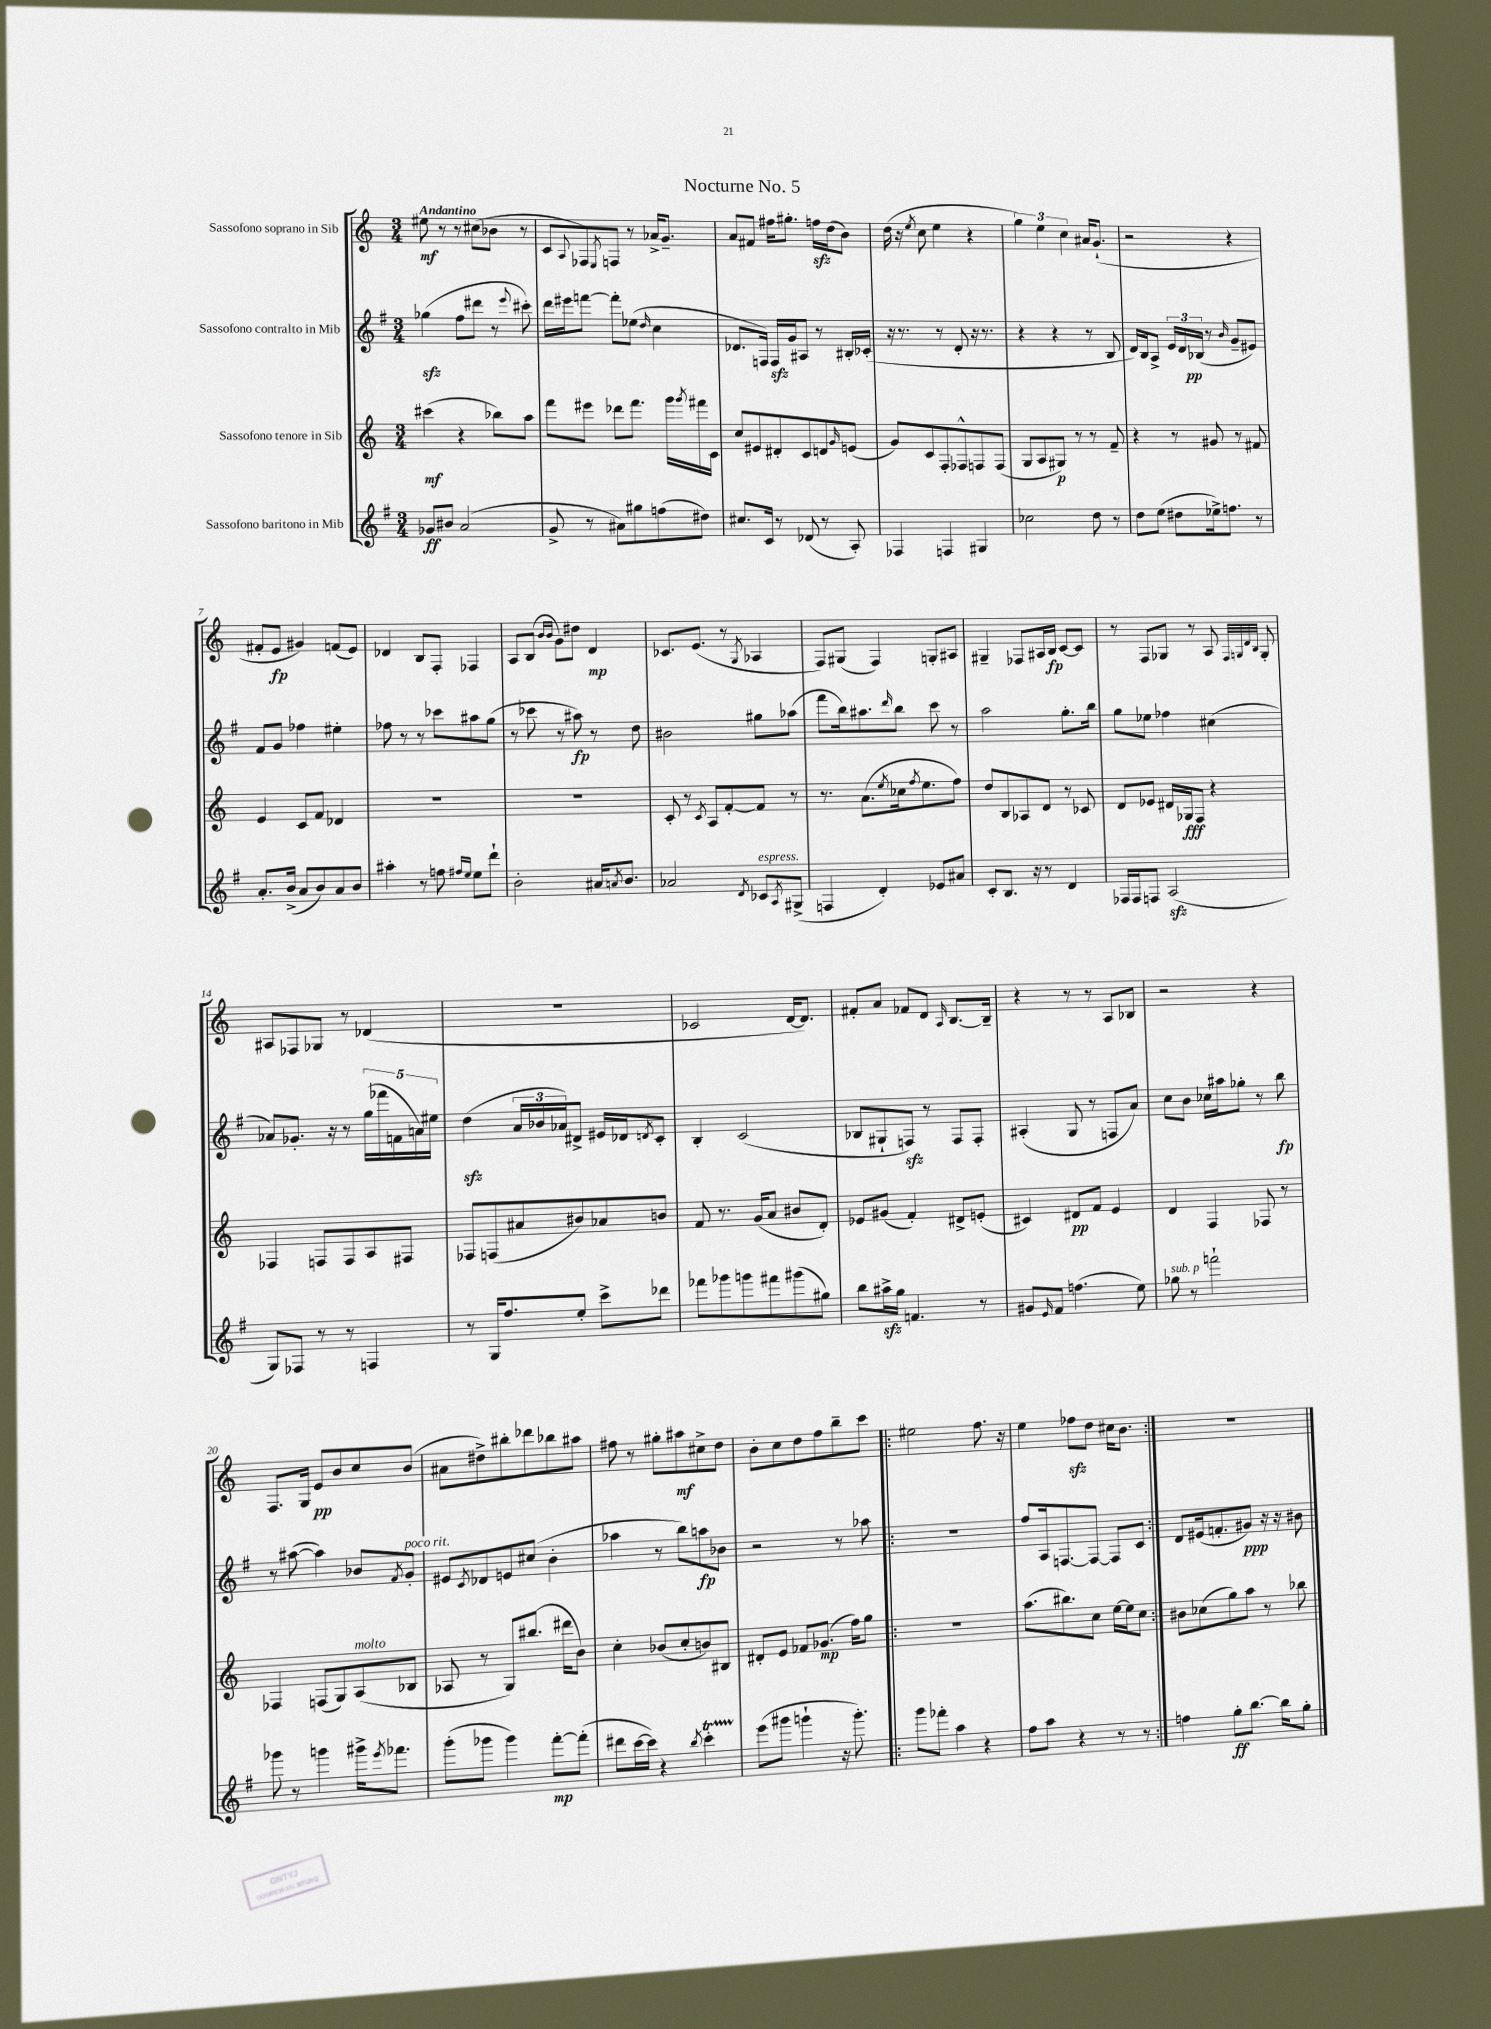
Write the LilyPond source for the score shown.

\header { title = "Nocturne No. 5" }
<<
\new StaffGroup <<
\new Staff = "s0" \with { instrumentName = "Sassofono soprano in Sib" } {
    \clef treble \key c \major \numericTimeSignature \time 3/4 \tempo "Andantino"
    eis''8\mf r8 r8 cis''8( bes'8 r8 |
    c'8 \appoggiatura { a8 } fes8) \acciaccatura { e8 } f8 r8 aes'16-> g'8.-- |
    a'8 fis'8 fis''16 gis''8.-. f''16\sfz d''16( b'8) |
    d''16( r16 \acciaccatura { e''8 } c''8 e''4 r4 |
    \tuplet 3/2 { g''4) e''4 c''4 } ais'16 g'8.-!( |
    r2 r4 |
    fis'8-. e'8\fp gis'4) f'8( e'8) |
    des'4 b8 f8-. fes4 |
    a8 b8( \grace { b'16 b'16 } g'8) dis''8 d'4\mp |
    ces'8. e'8.( r8 \acciaccatura { g8 } aes4 |
    f8) gis8( f4) g8-. ais8 |
    gis4-- fes8 ais16 b16\fp c'8~ c'8 |
    r8 f8 ges8 r8 a8 \grace { f32 g32 d'32 b32 } g8-. |
    ais8 fes8 ges8 r8 des'4( |
    R2. |
    ces'2 d'16~ d'8.) |
    fis'8-. a'8 fes'8 d'8 \grace { a16 } b8.~ b16-- |
    r4 r8 r8 a8 bes8 |
    r2 r4 |
    f8. g16 e'8\pp b'8 c''8 b'8( |
    ais'8 dis''8->) bis''8-. des'''8 bes''8 ais''8 |
    fis''8 r8 gis''8-. ais''8\mf cis''8-> d''8 |
    b'8-. c''8 d''8 f''8 b''8-- c'''8 |
    \repeat volta 2 { eis''2 f''8. r16 |
    e''4 fes''8\sfz d''8 cis''16 b'8. | }
    R2. \bar "|." |
}
\new Staff = "s1" \with { instrumentName = "Sassofono contralto in Mib" } {
    \clef treble \key g \major \numericTimeSignature \time 3/4
    ges''4\sfz( fis''8 dis'''8 r8 \appoggiatura { e'''8 } cis'''8-.) |
    d'''16 eis'''16 f'''8~ f'''8-. ees''8( \grace { d''16 } c''4 |
    des'8. f16) f16\sfz g'16 ais8 r8 bis16-. ces'16-.( |
    r16 r8. r8 d'8-. r16 r8. |
    r4 r4 r8 b8 |
    d'16) b16 a8-> \tuplet 3/2 { e'16 d'16 bes16\pp( } r8 \grace { b'16 } g'8-- eis'8) |
    fis'8 g'8 fes''4 eis''4-. |
    fes''8 r8 r8 ces'''8 ais''8 g''8( |
    r8 ces'''8 r8 ais''8\fp) r8 d''8 |
    bis'2 gis''8 aes''8( |
    fis'''8 b''16) ais''8. \grace { d'''16 } b''8 c'''8 r8 |
    a''2 g''8.-. b''16 |
    g''8 ees''8 fes''4 cis''4( |
    aes'8) ges'8.-. r16 r8 \tuplet 5/4 { g''16( fes'''16 f'16 a'16) eis''16 } |
    d''4\sfz( \tuplet 3/2 { a'16 bes'16 aes'16) } dis'8-> eis'16 des'16 \acciaccatura { d'8 } c'8-. |
    b4-. c'2( |
    bes8 gis8-! f8\sfz) r8 f8 f8-. |
    ais4-.( g8 r8 f8 a'8) |
    c''8 b'8 ces''16 ais''16 ges''8-. r8 b''8\fp |
    r8 ais''8~( ais''4) bes'8 \acciaccatura { fis'8 } g'8-.^\markup { \italic "poco rit." } |
    eis'8 \acciaccatura { c'8 } des'8 e'8 cis''8( b'4-. |
    aes''4 r8 b''8) a''8\fp bes'8 |
    r2 r8 aes''8 |
    \repeat volta 2 { R2. |
    fis''8 a16 f8.~ f8~ f8 c'8 | }
    d'8 eis'16( f'8.-. gis'8\ppp) r16 r16 bis'8 \bar "|." |
}
\new Staff = "s2" \with { instrumentName = "Sassofono tenore in Sib" } {
    \clef treble \key c \major \numericTimeSignature \time 3/4
    cis'''4\mf( r4 bes''8) a''8 |
    f'''8 eis'''8 des'''8 f'''8. g'''16 \acciaccatura { g'''8 } fis'''16 c'16 |
    c''8 eis'8 dis'8-. c'8 d'8 \grace { g'16 } e'8( |
    g'8) c'8 f8-. fes8-^ f8 f8( |
    g8 a8 gis8\p) r8 r8 f'8-- |
    r4 r8 gis'8 r8 fis'8 |
    e'4 c'8 f'8 des'4 |
    R2. |
    R2. |
    c'8-. r8 \acciaccatura { c'8 } a8 f'8~-. f'8 r8 |
    r8. a'8.( \acciaccatura { e''8 } ces''16 \acciaccatura { f''8 } e''8. f''8) |
    d''8 b8 aes8 d'8 r8 ces'8 |
    d'8 ees'8 dis'16 ges16\fff f8 r4 |
    fes4 f8 f8 a8 fis8 |
    fes8 f8( ais'8 bis'8) aes'8 b'8 |
    f'8 r8. g'16( a'8 bis'8 d'8-.) |
    ees'8 gis'8( f'4-.) dis'8-> e'8-.( |
    cis'4) dis'8\pp f'8 e'4 |
    d'4 f4 fes8 r8 |
    fes4 f8( g8) a8^\markup { \italic "molto" }( bes8 |
    aes8 r8 g8) bis''8.( dis'''16 b'8) |
    c''4-. bes'8( c''8-. b'8) bis8 |
    dis'8-. e'8 fes'8 ges'8.\mp( f''16) g''8 |
    \repeat volta 2 { R2. |
    a''8.( bis''8.) c''8 e''16~ e''16 c''8 | }
    bis'8 ces''8( g''8) a''8 r8 bes''8 \bar "|." |
}
\new Staff = "s3" \with { instrumentName = "Sassofono baritono in Mib" } {
    \clef treble \key g \major \numericTimeSignature \time 3/4
    ges'8\ff bis'8 a'2( |
    g'8-> r8 ais'8) gis''8 f''8( dis''8) |
    cis''8. c'16 r8 des'8( r8 a8-.) |
    fes4 f4 gis4 |
    ces''2 d''8 r8 |
    d''8 e''8( dis''8 ees''16->) f''8. r8 |
    a'8.-. b'16->( a'8 b'8) a'8 b'8 |
    ais''4-. r8 f''8 \grace { fis''16 e''16 } e''8 d'''8-! |
    b'2-. ais'16 \acciaccatura { a'8 } b'8. |
    aes'2 \acciaccatura { d'8 } ces'8^\markup { \italic "espress." } \acciaccatura { a8 } gis8->( |
    f4 d'4-.) ees'8 ais'8 |
    c'8-. b8. r16 r8 d'4 |
    fes16 fes16 f8 a2\sfz( |
    g8) fes8 r8 r8 f4 |
    r8 g16 fis''8. e''8-. c'''8-> des'''8 |
    fes'''8 ges'''8 g'''8 fis'''8 gis'''8( gis''8) |
    b''8 ais''16->\sfz g''16 f'4. r8 |
    gis'8 \grace { e'16 } fis'8 f''4.( e''8) |
    ges''8^\markup { \italic "sub. p" } r8 f'''2-! |
    ges'''8 r8 g'''4 gis'''16-> \acciaccatura { e'''8 } fes'''8. |
    g'''8-.( ges'''8 ges'''4) fis'''8~-.\mp fis'''8-.( |
    dis'''8 c'''16~ c'''16) r4 \acciaccatura { b''8 } c'''4-.\startTrillSpan |
    e'''8\stopTrillSpan( gis'''8 g'''4-! r16 g'''8.-.) |
    \repeat volta 2 { g'''8 fes'''8-. a''4 r4 |
    fis''8 a''8 r4 r8 r8 | }
    f''4 g''8-.\ff b''8.~ b''16 g''8-. \bar "|." |
}
>>
>>
